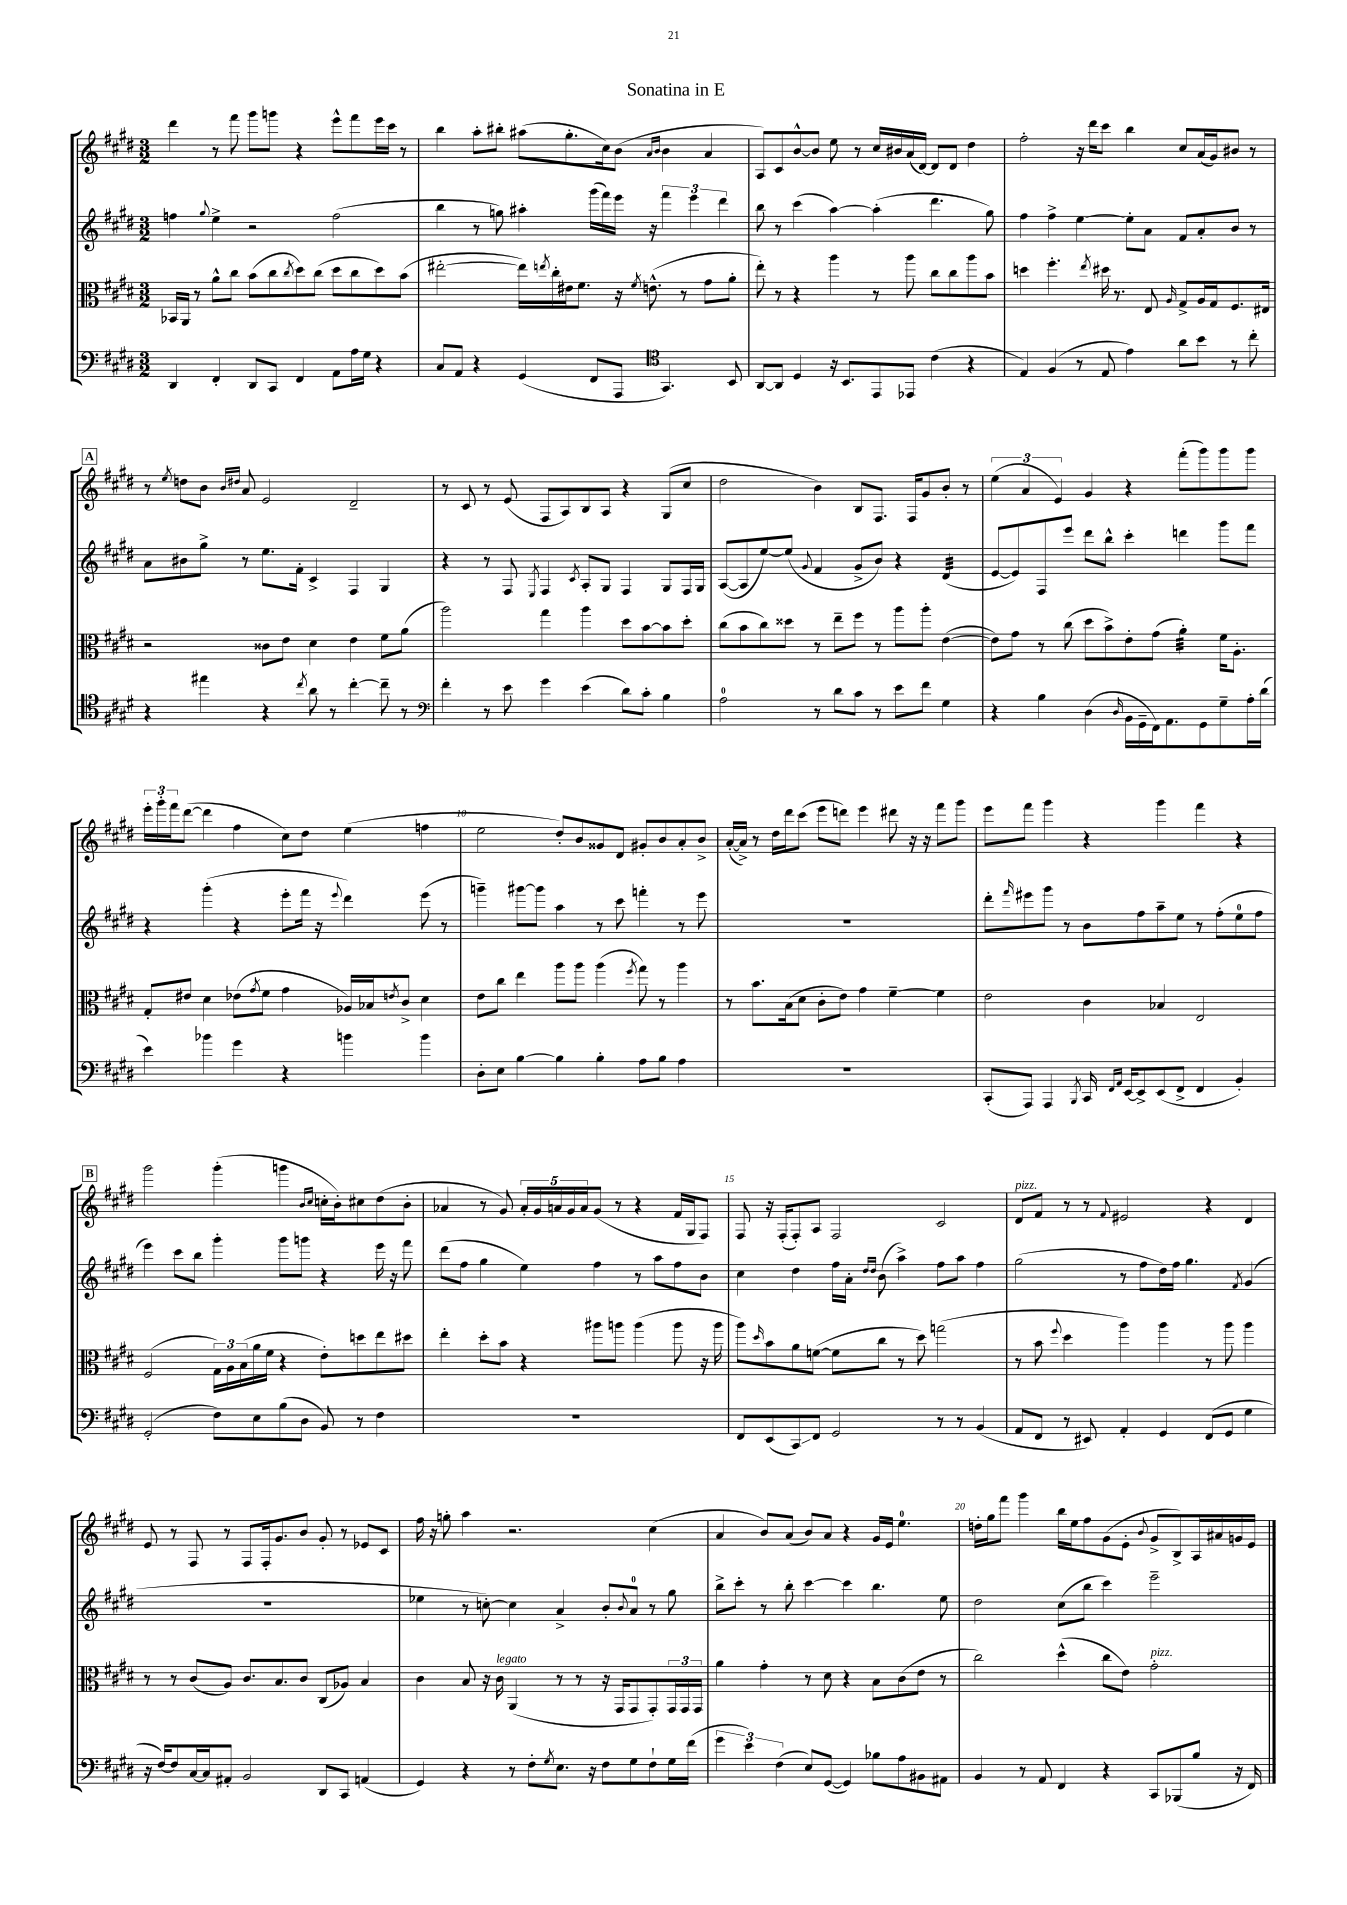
\header { title = "Sonatina in E" }
<<
\new StaffGroup <<
\new Staff = "s0" {
    \clef treble \key e \major \numericTimeSignature \time 3/2
    dis'''4 r8 fis'''8 gis'''8 g'''8 r4 e'''8-^ fis'''8 e'''16 cis'''16 r8 |
    b''4 a''8-. bis''8-. ais''8( gis''8.-. cis''16) b'8( \grace { a'16 b'16 } b'4 a'4 |
    a8) cis'8 b'8~-^ b'8 e''8 r8 cis''16 bis'16 a'16( dis'16~) dis'8 dis'8 dis''4 |
    fis''2-. r16 dis'''16 cis'''8 b''4 cis''8 a'16( gis'16) bis'8 r8 |
    \mark \markup { \box "A" } r8 \acciaccatura { e''8 } d''8 b'8 \grace { b'16 dis''16 } a'8 e'2 dis'2-- |
    r8 cis'8 r8 e'8( fis8 a8) b8 a8 r4 gis8( cis''8 |
    dis''2 b'4) b8 fis8. fis16 gis'8 b'8-. r8 |
    \tuplet 3/2 { e''4( a'4 e'4) } gis'4 r4 fis'''8-.( gis'''8) gis'''8 gis'''8 |
    \tuplet 3/2 { e'''16-. gis'''16-. fis'''16 } dis'''8~( dis'''4 fis''4 cis''8) dis''8 e''4( f''4 |
    e''2 dis''8-.) b'8 gisis'8 dis'8 gis'8-. b'8 a'8-. b'8-> |
    a'16~-.( a'16->) r8 dis''16 dis'''16 cis'''8( e'''8 d'''8) e'''4 dis'''8 r16 r16 fis'''8 gis'''8 |
    e'''8 fis'''8 gis'''4 r4 gis'''4 fis'''4 r4 |
    \mark \markup { \box "B" } gis'''2 gis'''4-.( g'''4 \grace { b'16 cis''16 } c''16-. b'16-.) cis''8 dis''8( b'8-. |
    aes'4 r8 gis'8) \tuplet 5/4 { aes'16-. gis'16 a'16 gis'16 a'16 } gis'8( r8 r4 fis'16 gis16 fis8) |
    fis8 r16 fis16-.( fis8-.) a8 fis2 cis'2 |
    dis'8^\markup { \italic "pizz." } fis'8 r8 r8 \appoggiatura { fis'8 } eis'2 r4 dis'4 |
    e'8 r8 fis8 r8 fis8 fis16-. gis'8. b'8 gis'8-. r8 ees'8 cis'8 |
    fis''16 r16 g''8-. a''4 r2. cis''4( |
    a'4 b'8) a'8( b'8) a'8 r4 gis'16 e'16 e''4.-0 |
    d''16-. gis''16 fis'''8 gis'''4 b''16 e''16 fis''8 gis'8( e'8-. \appoggiatura { b'8 } gis'8-> b8->) a16 ais'16 g'16 e'16 \bar "|." |
}
\new Staff = "s1" {
    \clef treble \key e \major \numericTimeSignature \time 3/2
    f''4 \appoggiatura { gis''8 } e''4-> r2 f''2( |
    b''4 r8 g''8) ais''4-. gis'''16( fis'''16) e'''16 r16 \tuplet 3/2 { fis'''4 e'''4 dis'''4 } |
    b''8 r8 cis'''4( a''4~) a''4-.( dis'''4. gis''8) |
    fis''4 fis''4-> e''4~ e''8-. a'8 fis'8 a'8-. b'8 r8 |
    \mark \markup { \box "A" } a'8 bis'8 gis''8-> r8 e''8. fis'16-. cis'4-> fis4 gis4 |
    r4 r8 fis8 \acciaccatura { e8 } fis4 \acciaccatura { cis'8 } a8-. gis8 fis4 gis8 fis16 gis16 |
    a8~( a8 e''8~) e''8( \appoggiatura { gis'8 } fis'4 gis'8-> b'8) r4 dis'4:32( |
    e'8~ e'8) fis8 e'''8 dis'''8 b''8-^ cis'''4-. d'''4 gis'''8 fis'''8 |
    r4 gis'''4-.( r4 e'''8-. fis'''16 r16 \appoggiatura { e'''8 } dis'''4) e'''8( r8 |
    g'''4--) gis'''8~ gis'''8 a''4 r8 cis'''8 f'''4-. r8 e'''8 |
    R1. |
    dis'''8-. \grace { fis'''16 } eis'''8 gis'''8 r8 b'8 fis''8 a''8-- e''8 r8 fis''8-.( e''8-0 fis''8 |
    \mark \markup { \box "B" } e'''4) cis'''8 b''8 gis'''4-. gis'''8 g'''8 r4 e'''16 r16 fis'''8 |
    dis'''8( fis''8 gis''4 e''4) fis''4 r8 a''8 fis''8 b'8 |
    cis''4 dis''4 fis''16 a'16-. \grace { dis''16 dis''16 } b'8( a''4->) fis''8 a''8 fis''4 |
    gis''2( r8 fis''8 dis''16) fis''16 gis''4. \acciaccatura { fis'8 } gis'4( |
    R1. |
    ees''4 r8 c''8~-.) c''4 a'4-> b'8-. \appoggiatura { b'8 } a'8-0 r8 gis''8 |
    b''8-> cis'''8-. r8 b''8-. cis'''4~ cis'''4 b''4. e''8 |
    dis''2 cis''8( b''8 cis'''4) e'''2-- \bar "|." |
}
\new Staff = "s2" {
    \clef alto \key e \major \numericTimeSignature \time 3/2
    bes,16 a,16 r8 a'8-^ cis''8 b'8( cis''8 \acciaccatura { cis''8 } dis''8) cis''8( dis''8 cis''8 dis''8) b'8( |
    eis''2~-. eis''16) \acciaccatura { e''8 } cis''16-. eis'16 fis'8. r16 \acciaccatura { fis'8 } e'8.-^( r8 gis'8 a'8-. |
    e''8-.) r8 r4 a''4 r8 a''8 cis''8 cis''8 a''8 b'8 |
    d''4 fis''4.-. \acciaccatura { e''8 } dis''16 r8. e8 \grace { a16 } gis8-> a16 gis16 fis8. eis16 |
    \mark \markup { \box "A" } r2 cisis'8 e'8 dis'4 e'4 fis'8 a'8( |
    a''2) gis''4 a''4 dis''8 b'8~ b'8 dis''8-. |
    cis''8( b'8 cis''8) disis''8 r8 e''8-- fis''8 r8 a''8 a''8-. e'4~( |
    e'8) gis'8 r8 cis''8( dis''8 b'8->) e'8-. gis'8( a'4:32-.) fis'16 a8.-. |
    gis8-. eis'8 dis'4 ees'8( \acciaccatura { gis'8 } fis'8 gis'4 aes16) bes16 \acciaccatura { e'8 } cis'8-> dis'4 |
    e'8 cis''8 e''4 a''8 a''8 a''4( \acciaccatura { fis''8 } gis''8) r8 a''4 |
    r8 b'8. b16( dis'8 cis'8-. e'8) gis'4 fis'4~-- fis'4 |
    e'2 cis'4 bes4 e2 |
    \mark \markup { \box "B" } fis2( \tuplet 3/2 { gis16) a16 b16( } a'16 fis'16 r4 e'8-.) d''8 e''8 dis''8 |
    e''4-. dis''8-. b'8 r4 ais''8 a''8 a''4( a''8 r16 a''16 |
    a''8) \grace { dis''16 } b'8 a'8 f'8~( f'8 cis''8 r8 dis''8) g''2( |
    r8 b'8 \appoggiatura { fis''8 } dis''4 a''4) a''4 r8 a''8 a''4 |
    r8 r8 cis'8( a8) cis'8. b8. cis'8 cis8( aes8) b4 |
    cis'4 b8 r16 cis'16^\markup { \italic "legato" } a,4( r8 r8 r16 gis,16 gis,8 gis,8-.) \tuplet 3/2 { gis,16 gis,16 gis,16 } |
    a'4 gis'4-. r8 dis'8 r4 b8 cis'8( e'8 r8 |
    cis''2) dis''4-^( cis''8 e'8) gis'2-.^\markup { \italic "pizz." } \bar "|." |
}
\new Staff = "s3" {
    \clef bass \key e \major \numericTimeSignature \time 3/2
    dis,4 fis,4-. dis,8 cis,8 fis,4 a,8 a16 gis16 r4 |
    cis8 a,8 r4 gis,4( fis,8 a,,8 \clef tenor gis,4.) b,8 |
    a,8~ a,8 dis4 r16 b,8. e,8 ees,8 cis'4( r4 |
    e4) fis4( r8 e8 e'4) a'8 b'8 r8 cis''8-. |
    \mark \markup { \box "A" } r4 eis''4 r4 \acciaccatura { cis''8 } a'8 r8 cis''4~-. cis''8-- r8 |
    \clef bass fis'4-. r8 e'8 gis'4 e'4( dis'8) cis'8-. b4 |
    a2-0 r8 dis'8 cis'8 r8 e'8 fis'8 gis4 |
    r4 b4 dis4( \grace { dis16 } b,16 gis,16-- fis,16) a,8. gis,8 gis8-- a16-. dis'16( |
    e'4) bes'4 gis'4 r4 b'4 b'4 |
    dis8-. e8 b4~ b4 b4-. a8 b8 a4 |
    R1. |
    cis,8-.( a,,8) a,,4 \acciaccatura { b,,8 } cis,16 \grace { fis,16 a,16 } e,16~ e,8-> e,8( fis,8-> fis,4 b,4-.) |
    \mark \markup { \box "B" } gis,2-.( fis8) e8 b8( dis8 b,8) r8 fis4 |
    R1. |
    fis,8 e,8( cis,8\glissando) fis,8 gis,2 r8 r8 b,4( |
    a,8 fis,8 r8 eis,8) a,4-. gis,4 fis,8( gis,8 gis4 |
    r16 fis16~) fis8 cis16~ cis16 ais,8-. b,2 dis,8 cis,8 a,4( |
    gis,4) r4 r8 fis8-. \acciaccatura { gis8 } e8. r16 fis8 gis8 fis8-! gis16 fis'16( |
    \tuplet 3/2 { gis'4 e'4) fis4( } e8) gis,8~( gis,4) bes8 a8 bis,8 ais,8 |
    b,4 r8 a,8 fis,4 r4 cis,8 bes,,8( b8 r16 fis,16) \bar "|." |
}
>>
>>
\layout { \context { \Score \override BarNumber.break-visibility = ##(#f #t #t) barNumberVisibility = #(every-nth-bar-number-visible 5) } }
